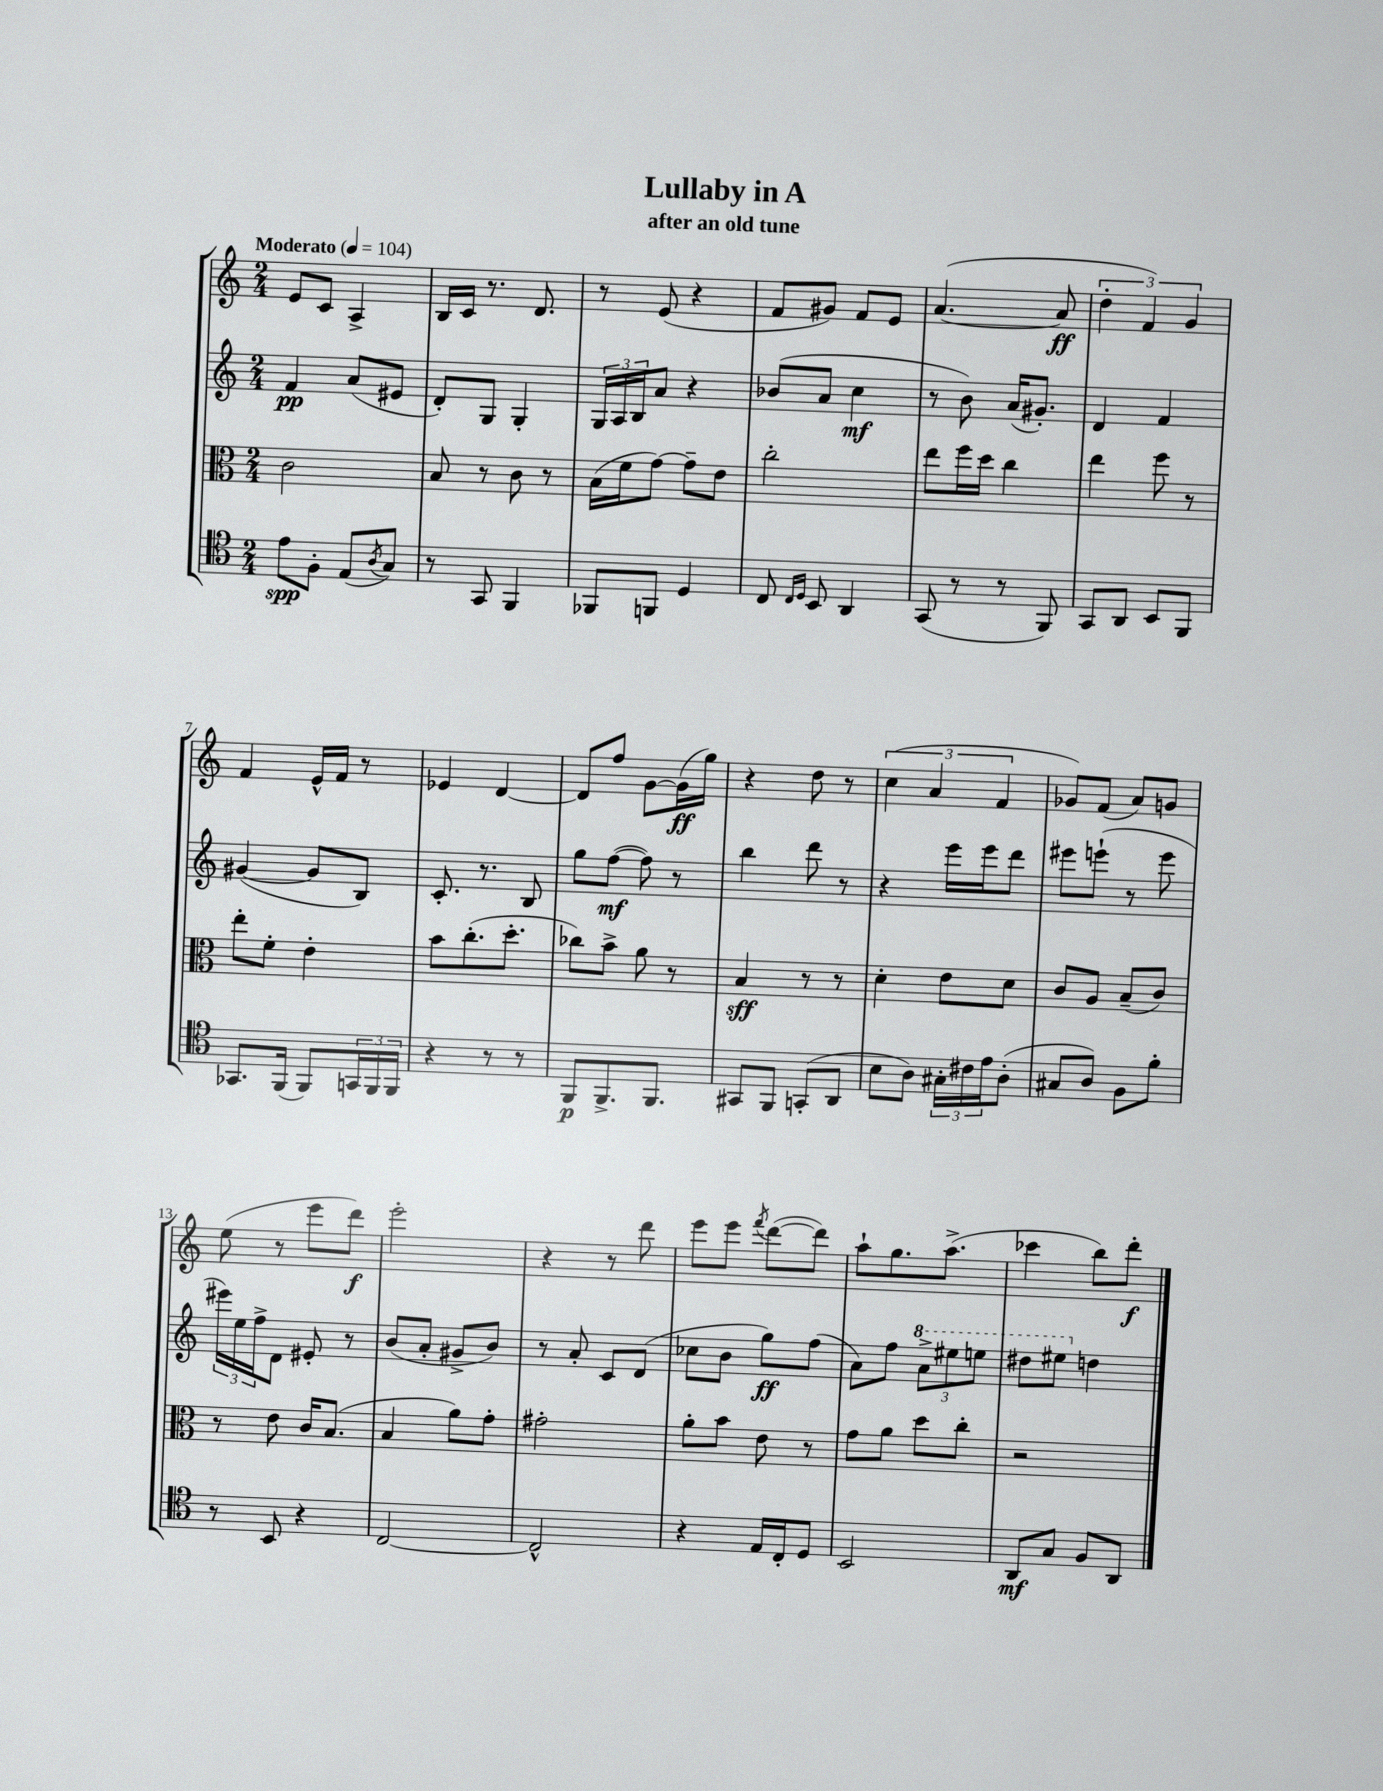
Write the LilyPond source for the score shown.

\header { title = "Lullaby in A" subtitle = "after an old tune" }
<<
\new StaffGroup <<
\new Staff = "s0" {
    \clef treble \key c \major \numericTimeSignature \time 2/4 \tempo "Moderato" 4 = 104
    e'8 c'8 a4-> |
    b16 c'16 r8. d'8. |
    r8 e'8( r4 |
    f'8 gis'8) f'8 e'8 |
    a'4.~( a'8\ff |
    \tuplet 3/2 { d''4-. f'4) g'4 } |
    f'4 e'16-^ f'16 r8 |
    ees'4 d'4~ |
    d'8 f''8 g'8~ g'16\ff( g''16) |
    r4 d''8 r8 |
    \tuplet 3/2 { c''4( a'4 f'4 } |
    ges'8) f'8( a'8) g'8 |
    e''8( r8 e'''8 d'''8\f) |
    e'''2-. |
    r4 r8 d'''8 |
    e'''8 e'''8 \acciaccatura { f'''8 } d'''8~( d'''8) |
    a''8-! g''8. a''8.->( |
    ces'''4 b''8) d'''8-.\f \bar "|." |
}
\new Staff = "s1" {
    \clef treble \key c \major \numericTimeSignature \time 2/4
    f'4\pp a'8( eis'8 |
    d'8-.) g8 g4-. |
    \tuplet 3/2 { g16 a16 b16 } a'8 r4 |
    bes'8( a'8 c''4\mf |
    r8 b'8) a'16( gis'8.-.) |
    d'4 f'4 |
    gis'4~( gis'8 b8) |
    c'8.-. r8. b8 |
    g''8 f''8~\mf( f''8) r8 |
    b''4 d'''8 r8 |
    r4 e'''16 e'''16 d'''8 |
    eis'''8 e'''8-!( r8 e'''8 |
    \tuplet 3/2 { eis'''16) e''16 f''16-> } d'8 eis'8-. r8 |
    b'8( a'8-. gis'8-> b'8) |
    r8 a'8-. c'8 d'8( |
    ces''8 b'8 g''8\ff) f''8( |
    a'8) f''8 \tuplet 3/2 { \ottava #1 a''8-> eis'''8 e'''8 } |
    dis'''8 eis'''8 \ottava #0 d''!4 \bar "|." |
}
\new Staff = "s2" {
    \clef alto \key c \major \numericTimeSignature \time 2/4
    c'2 |
    b8 r8 c'8 r8 |
    b16( f'16 g'8~) g'8-- e'8 |
    c''2-. |
    e''8 f''16 d''16 c''4 |
    e''4 f''8 r8 |
    e''8-. f'8-. e'4-. |
    b'8 c''8.-.( d''8.-. |
    ces''8) b'8-> a'8 r8 |
    b4\sff r8 r8 |
    d'4-. e'8 d'8 |
    c'8 a8 b8--( c'8) |
    r8 e'8 c'16 b8.( |
    b4 a'8) g'8-. |
    gis'2-. |
    a'8-. b'8 e'8 r8 |
    g'8 a'8 d''8 c''8-. |
    r2 \bar "|." |
}
\new Staff = "s3" {
    \clef tenor \key c \major \numericTimeSignature \time 2/4
    e'8\spp f8-. e8( \acciaccatura { a8 } g8) |
    r8 g,8 f,4 |
    fes,8 f,8 d4 |
    c8 \grace { c16 d16 } b,8 a,4 |
    g,8( r8 r8 f,8) |
    g,8 a,8 b,8 f,8 |
    ges,8. f,16( f,8) \tuplet 3/2 { g,16 f,16 f,16 } |
    r4 r8 r8 |
    f,8\p f,8.-> f,8. |
    gis,8 f,8 g,8-.( a,8 |
    b8 a8) \tuplet 3/2 { gis16-. cis'16 e'16 } a8-.( |
    gis8 a8) f8 f'8-. |
    r8 b,8 r4 |
    c2~ |
    c2-^ |
    r4 e16 c16-. d8 |
    b,2 |
    a,8\mf g8 f8 a,8 \bar "|." |
}
>>
>>
